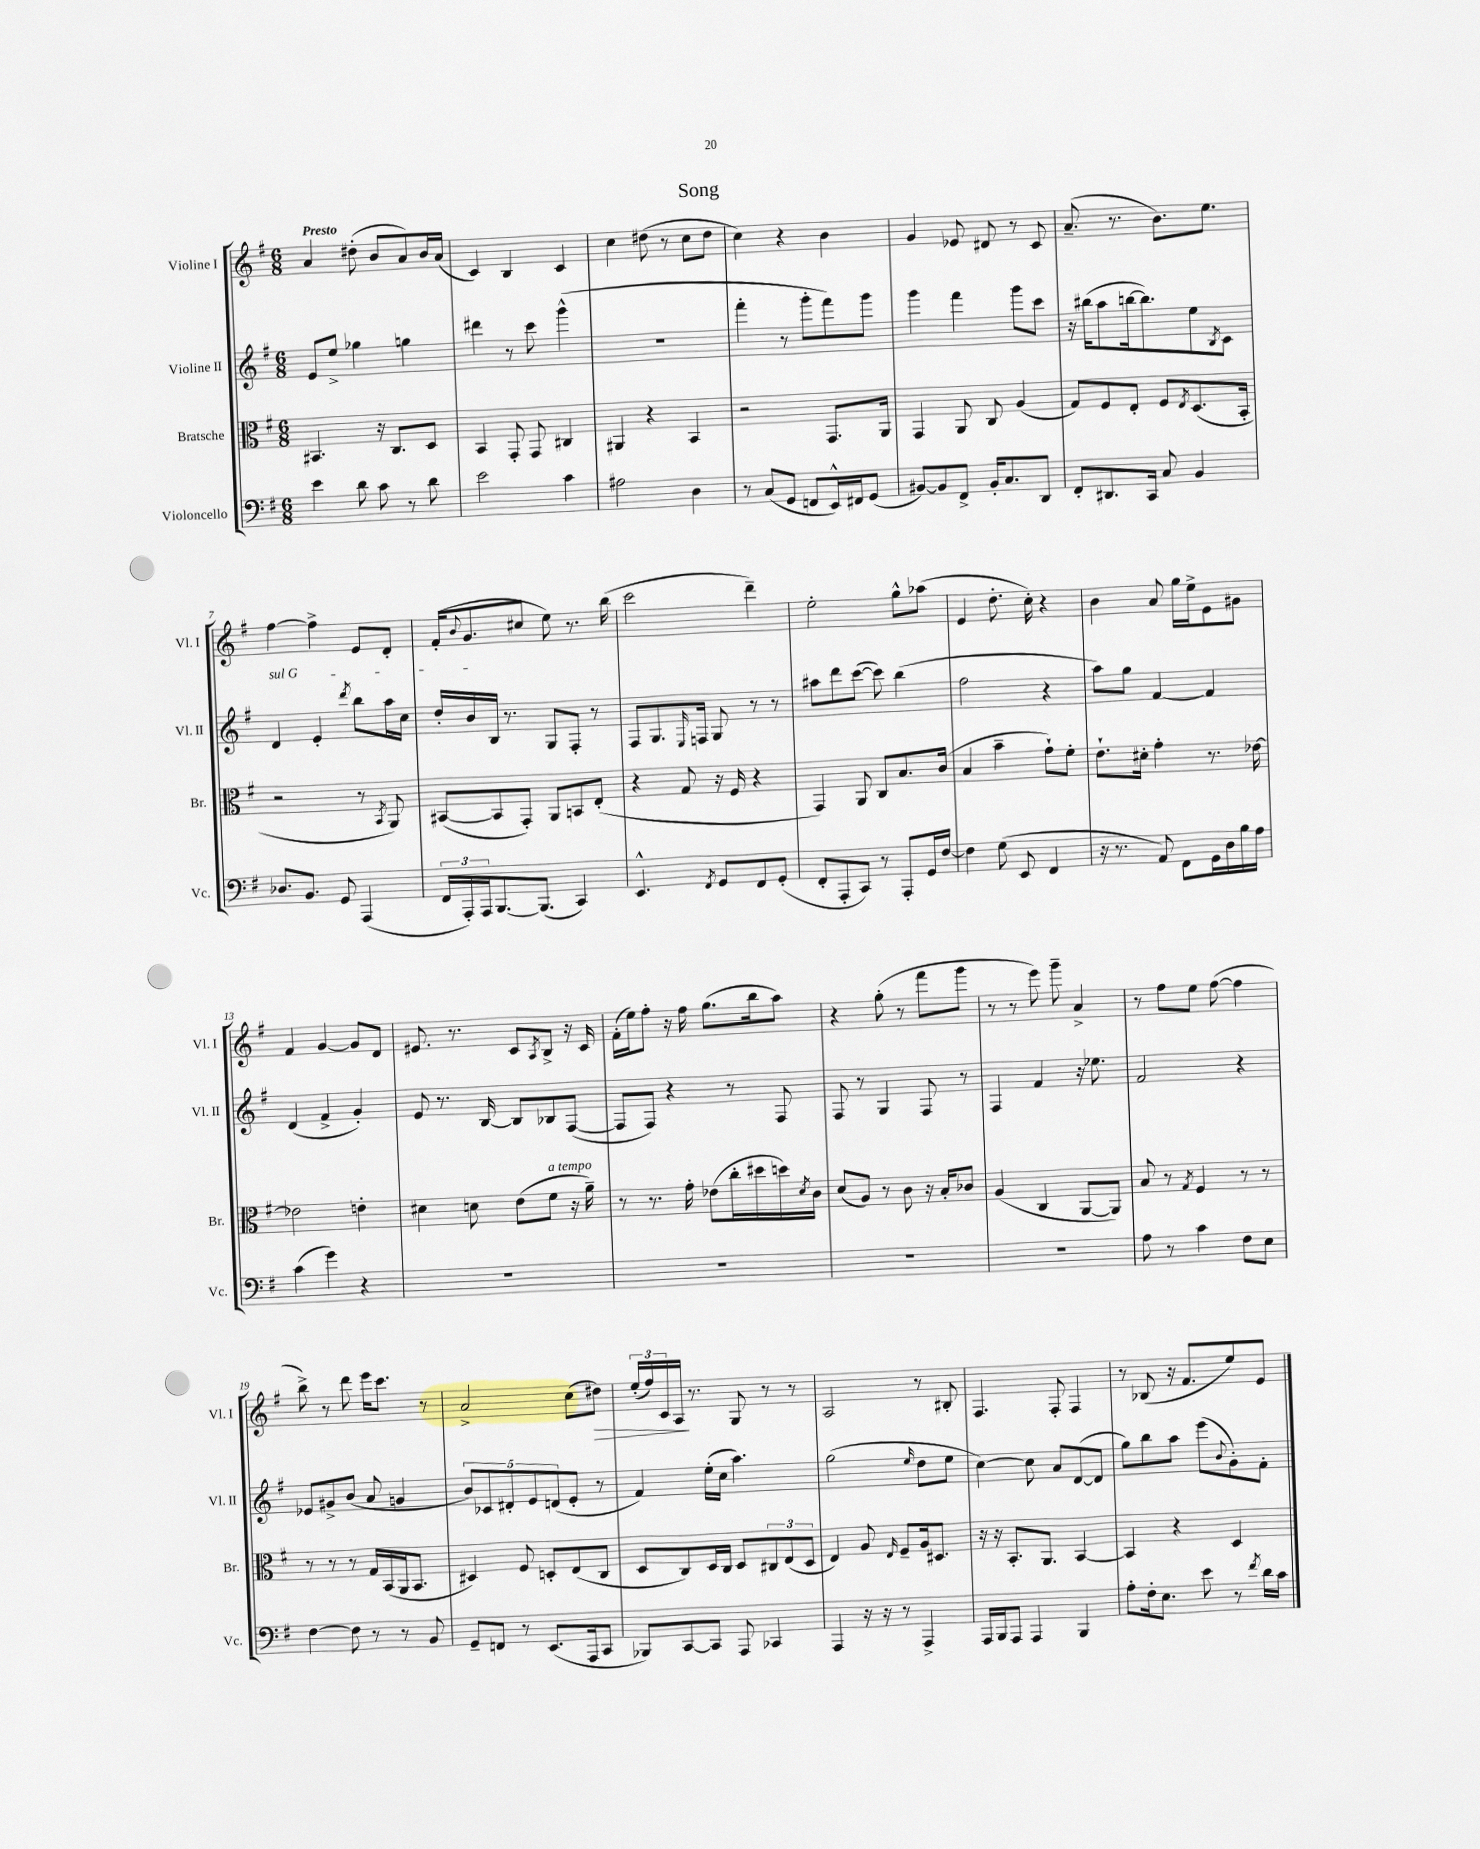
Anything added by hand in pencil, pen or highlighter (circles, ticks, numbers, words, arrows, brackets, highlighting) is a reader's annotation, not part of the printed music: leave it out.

**kern	**kern	**kern	**kern
*staff4	*staff3	*staff2	*staff1
*clefF4	*clefC3	*clefG2	*clefG2
*k[f#]	*k[f#]	*k[f#]	*k[f#]
*M6/8	*M6/8	*M6/8	*M6/8
4e	4.BB#	8e	4a
.	.	8ee^	.
8d	.	4gg-	(8dd#'
8c	16r	.	8b
.	8.C	.	.
8r	.	4gg	8a)
8d	8D	.	16b
.	.	.	(16a
=	=	=	=
2e	4BB	4ddd#	4c)
.	8GG'	8r	4B
.	8GG	8ccc	.
4c	4C#	(4ggg^^	4c
=	=	=	=
2A#	4AA#	2.r	4cc
.	4r	.	(8dd#
.	.	.	8r
4D	4BB	.	8cc
.	.	.	8dd#
=	=	=	=
8r	2r	4fff#'	4cc)
(8C	.	.	.
8GG	.	8r	4r
8FF	.	8ggg'	.
16EE^^)	8.GG	8fff#)	4b
16FF#	.	.	.
(8GG	.	8ggg	.
.	16AA	.	.
=	=	=	=
[8BB#)	4GG	4ggg	4g
8BB#]	.	.	.
8FF#^	8AA	4fff#	8e-
16BB#'	8C	.	8d#
8.C	.	.	.
.	(4A	8ggg	8r
8DD	.	8ccc	8c
=	=	=	=
8FF#'	8G)	16r	(8.a~
.	.	(16bb#	.
8.DD#	8F#	8aa	.
.	.	.	8.r
.	8E'	[16bb	.
16CC	.	8.bb])	.
8C	8F#	.	8.b)
.	8qE	.	.
4BB	(8.D	8ee	.
.	.	.	8.ee
.	.	8qB	.
.	.	8c	.
.	16BB'	.	.
=	=	=	=
8.D-	2r	4d	[4ff#
8.BB	.	.	.
.	.	4e'	4ff#^]
8GG	.	.	.
.	.	8qddd	.
(4AAA	8r	8bb	8e
.	8qBB	.	.
.	8AA)	16aa	8d'
.	.	16cc	.
=	=	=	=
24FF#	([8BB#	16dd'	(16f#'
24AAA')	.	.	.
.	.	.	8qqb
.	.	16b	8.g
24AAA	.	.	.
[8.BBB	8BB#]	16B	.
.	.	8.r	.
.	8GG')	.	8cc#
(8.BBB]	.	.	.
.	8AA	8G	8ee)
4CC)	8BB	8F#'	8.r
.	(8E'	8r	.
.	.	.	(16bb
=	=	=	=
4.EE^^	4r	8F#	2ccc
.	.	8.G	.
.	8G	.	.
.	.	16qqE	.
.	.	16F	.
8qFF#	.	.	.
8GG	16r	8G	.
.	16F#	.	.
8FF#	4r	8r	4ddd~)
(8GG'	.	8r	.
=	=	=	=
8FF#'	4GG)	8aa#	2ee'
8AAA'	.	8ddd	.
8CC)	8AA	([8ccc	.
8r	8C	8ccc])	.
8AAA'	8.B	(4bb	8gg^^
16GG	.	.	(8aa-
[16F#	(16c	.	.
=	=	=	=
4F#]	4B	2ff#	4e
(8G	4b~	.	8.dd'
8EE	.	.	.
.	.	.	16cc')
4FF#	8g`)	4r	4r
.	8f#'	.	.
=	=	=	=
16r	8.e`	8aa)	4b
8.r	.	.	.
.	.	8gg	.
.	16d#'	.	.
8AA)	4g'	[4f#	8a
8FF#	.	.	16gg
.	.	.	16ee^
16GG	8.r	4f#]	8e
16D	.	.	.
16B	.	.	8g#
16A	[16e-	.	.
=	=	=	=
(4c	2e-]	(4d	4f#
4g)	.	4f#^	[4g
4r	4e'	4g')	8g]
.	.	.	8d
=	=	=	=
2.r	4d#	8e	8.e#
.	.	8.r	.
.	.	.	8.r
.	8d	.	.
.	.	[16B	.
.	(8e	8B]	8c
.	.	.	8qA
.	8f#	8B-	8B^
.	16r	([8F#	16r
.	16a~)	.	16c
=	=	=	=
2.r	8r	8F#]	(16f#'
.	.	.	16ee)
.	8.r	8F#)	8ff#'
.	.	4r	16r
.	16g'	.	16ff#
.	(8e-	.	(8.gg
.	16cc'	8r	.
.	16dd#	.	16bb
.	16dd)	8F#	8aa)
.	8qd	.	.
.	16c	.	.
=	=	=	=
2.r	(8d	8F#	4r
.	8A)	8r	.
.	8r	4G	(8gg'
.	8c	.	8r
.	16r	8F#	8fff#
.	16B'	.	.
.	8c-	8r	8ggg
=	=	=	=
2.r	(4A	4F#	8r
.	.	.	8r
.	4C	4f#	8eee)
.	.	.	8ggg~
.	[8AA	16r	4a^
.	.	8.ee-	.
.	8AA])	.	.
=	=	=	=
8A	8B	2f#	8r
8r	8r	.	8ff#
.	8qG	.	.
4c	4F#	.	8ee
.	.	.	([8ff#
8F#	8r	4r	4ff#]
8E	8r	.	.
=	=	=	=
[4F#	8r	8e-	8bb^)
.	8r	8g#^	8r
8F#]	8r	(8b	8ddd
8r	16G	8a	16eee
.	(16BB	.	8.ccc
8r	16AA	4g	.
.	8.BB	.	.
8BB	.	.	8r
=	=	=	=
8GG~	4D#)	10b)	2a^
.	.	10c-	.
8FF	.	.	.
.	.	10d#'	.
8r	8F#	.	.
.	.	10e	.
(8.EE	8D'	.	.
.	.	(10d	.
.	(8E	8e'	(8cc
16AAA	.	.	.
8CC	8C	8r	8dd#)
=	=	=	=
8BBB-)	8D	4f#)	(24ee'
.	.	.	24ff#)
.	.	.	24c
[8CC	8C)	.	16A
.	.	.	8.r
8CC]	16D	(16ee'	.
.	16C	16cc	.
8AAA	8D	4.aa)	8G
4CC-	12C#	.	8r
.	(12E	.	.
.	.	.	8r
.	12D	.	.
=	=	=	=
4AAA	4E)	(2gg	2A
16r	8A	.	.
16r	.	.	.
.	16qqE	.	.
8r	8F#~	.	.
.	.	16qqee	.
4AAA^	16A	8dd	8r
.	8.D#	.	.
.	.	8ee	8B#'
=	=	=	=
16AAA	16r	[4cc)	4.F#
16BBB	16r	.	.
8AAA	8.BB'	.	.
4AAA	.	8cc]	.
.	8.AA	.	.
.	.	8a	8F#'
4BBB	[4BB	([8d	4F#
.	.	8d]	.
=	=	=	=
8A'	4BB]	8gg)	8r
16F#'	.	8bb	(8B-
8.E	.	.	.
.	4r	8aa	16r
.	.	.	8.f#
8e	.	(8eee	.
.	.	8qqb	.
8r	4D	8g')	8ee)
8qf#	.	.	.
16d	.	8f#'	8e
16c	.	.	.
==	==	==	==
*-	*-	*-	*-
